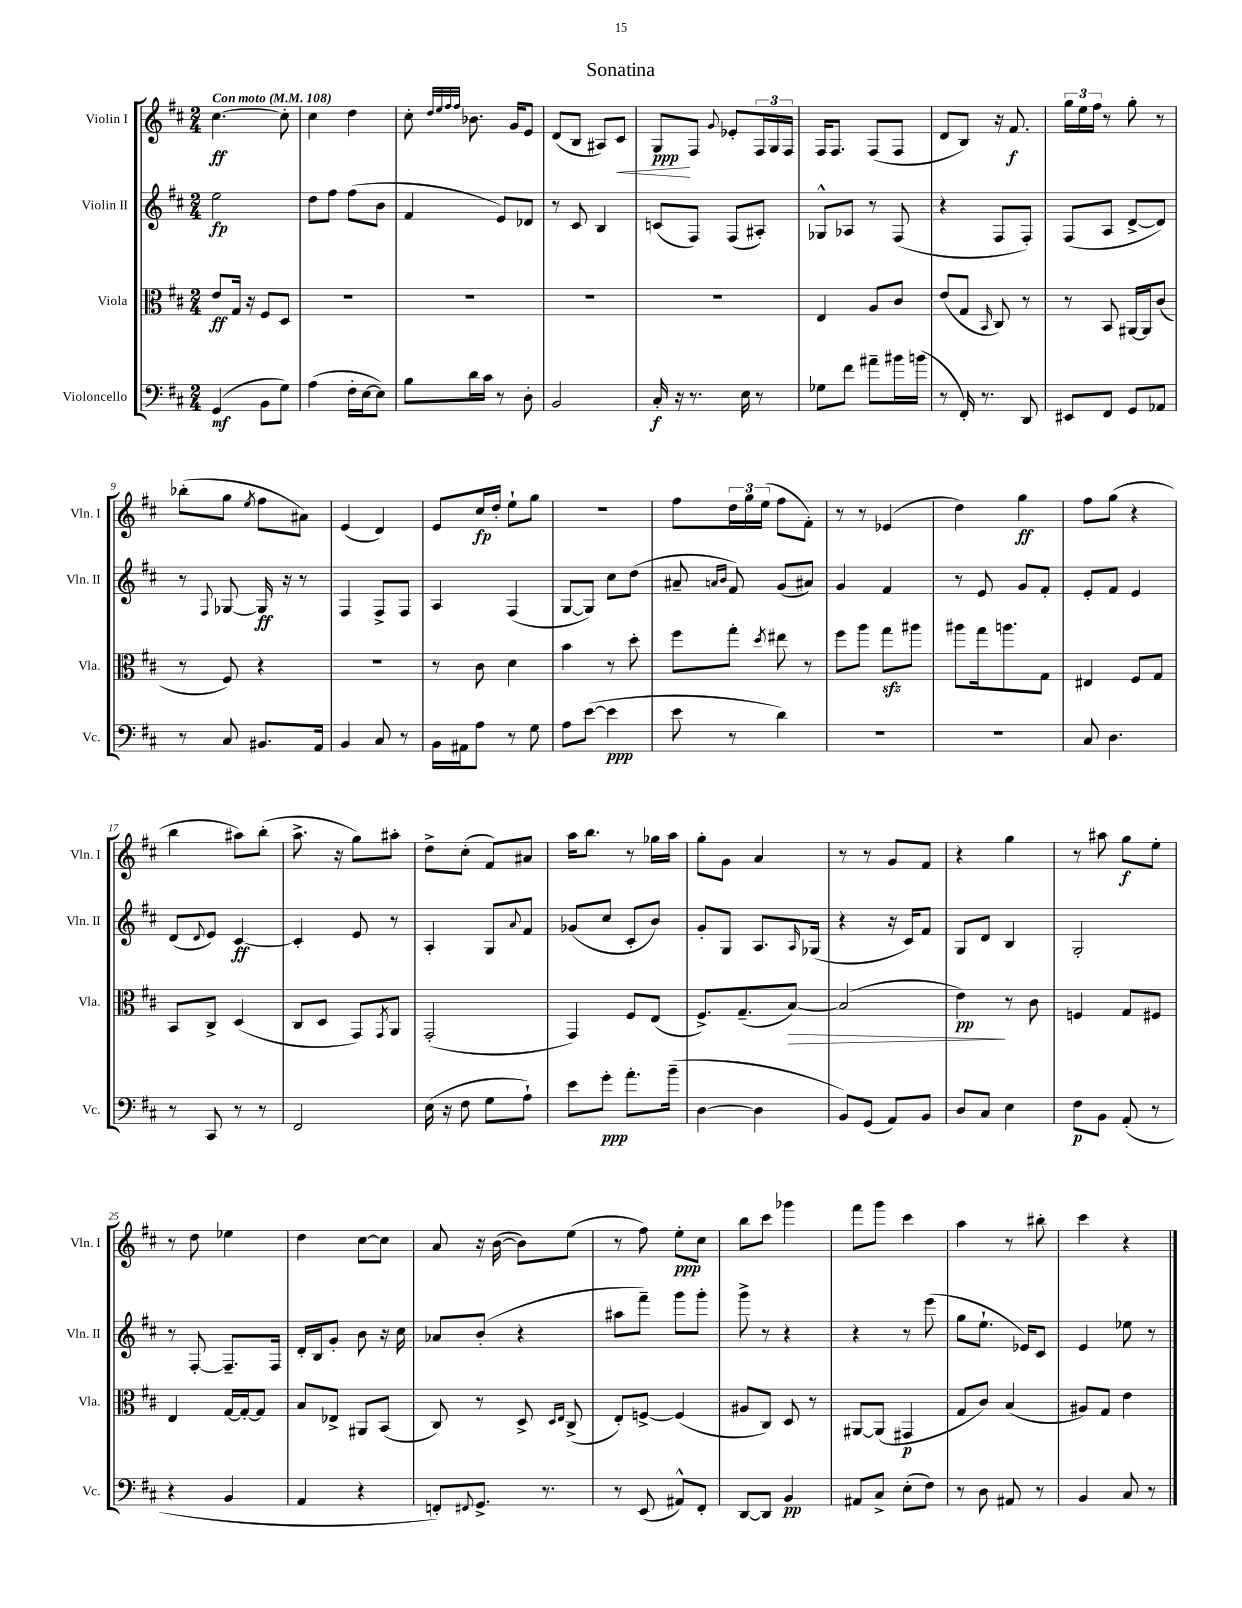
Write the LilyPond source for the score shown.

\header { title = "Sonatina" }
<<
\new StaffGroup <<
\new Staff = "s0" \with { instrumentName = "Violin I" shortInstrumentName = "Vln. I" } {
    \clef treble \key d \major \numericTimeSignature \time 2/4 \tempo "Con moto" 4 = 108
    cis''4.~\ff cis''8-. |
    cis''4 d''4 |
    cis''8-. \grace { d''32 e''32 fis''32 fis''32 } bes'8. g'16 e'8 |
    d'8( b8 ais8) cis'8\< |
    g8\ppp\! fis8 \appoggiatura { g'8 } ees'8-. \tuplet 3/2 { fis16 g16 fis16 } |
    fis16 fis8. fis8( fis8 |
    d'8 b8) r16 fis'8.\f |
    \tuplet 3/2 { g''16 e''16 fis''16 } r8 g''8-. r8 |
    bes''8-.( g''8 \acciaccatura { e''8 } fis''8 ais'8) |
    e'4( d'4) |
    e'8 cis''16\fp d''16-. e''8-! g''8 |
    R2 |
    fis''8 \tuplet 3/2 { d''16 g''16 e''16( } fis''8 fis'8-.) |
    r8 r8 ees'4( |
    d''4) g''4\ff |
    fis''8 g''8( r4 |
    b''4 ais''8) b''8-.( |
    a''8.-> r16 g''8) ais''8-. |
    d''8-> cis''8-.( fis'8) ais'8 |
    a''16 b''8. r8 ges''16 a''16 |
    g''8-. g'8 a'4 |
    r8 r8 g'8 fis'8 |
    r4 g''4 |
    r8 ais''8 g''8\f e''8-. |
    r8 d''8 ees''4 |
    d''4 cis''8~ cis''8 |
    a'8 r16 b'16~( b'8) e''8( |
    r8 fis''8) e''8-.\ppp cis''8 |
    b''8 cis'''8 ges'''4 |
    fis'''8 g'''8 cis'''4 |
    a''4 r8 bis''8-. |
    cis'''4 r4 \bar "|." |
}
\new Staff = "s1" \with { instrumentName = "Violin II" shortInstrumentName = "Vln. II" } {
    \clef treble \key d \major \numericTimeSignature \time 2/4
    e''2\fp |
    d''8 fis''8 fis''8( b'8 |
    fis'4 e'8) des'8 |
    r8 cis'8 b4 |
    c'8( fis8) fis8( ais8-.) |
    ges8-^ aes8 r8 fis8( |
    r4 fis8 fis8-.) |
    fis8( a8 d'8~-> d'8) |
    r8 \appoggiatura { fis8 } ges8~ ges16\ff r16 r8 |
    fis4 fis8-> fis8 |
    a4 fis4( |
    g8~ g8) cis''8 d''8( |
    ais'8-- \grace { a'16 b'16 } fis'8) g'8( ais'8) |
    g'4 fis'4 |
    r8 e'8 g'8 fis'8-. |
    e'8-. fis'8 e'4 |
    d'8( \appoggiatura { d'8 } e'8) cis'4~\ff |
    cis'4-. e'8 r8 |
    a4-. g8 \appoggiatura { a'8 } fis'8 |
    ges'8( cis''8 cis'8-. b'8) |
    g'8-. g8 a8. \grace { a16 } ges16( |
    r4 r16 cis'16) fis'8 |
    g8 d'8 b4 |
    g2-. |
    r8 fis8~-. fis8.-- fis16 |
    d'16-. b16 g'8-. b'8 r16 cis''16 |
    aes'8 b'8-.( r4 |
    ais''8 fis'''8--) g'''8 g'''8-. |
    g'''8-> r8 r4 |
    r4 r8 e'''8( |
    g''8 e''8.-! ees'16) cis'8 |
    e'4 ees''8 r8 \bar "|." |
}
\new Staff = "s2" \with { instrumentName = "Viola" shortInstrumentName = "Vla." } {
    \clef alto \key d \major \numericTimeSignature \time 2/4
    e'8\ff g16 r16 fis8 d8 |
    R2 |
    R2 |
    R2 |
    R2 |
    e4 a8 cis'8 |
    e'8( g8 \grace { b,16 } cis8) r8 |
    r8 b,8 ais,16~ ais,16 cis'8( |
    r8 fis8) r4 |
    R2 |
    r8 cis'8 d'4 |
    b'4 r8 d''8-. |
    fis''8 g''8-. \acciaccatura { d''8 } eis''8 r8 |
    fis''8 a''8 g''8\sfz ais''8 |
    ais''8 g''16 a''8. g8 |
    eis4 fis8 g8 |
    b,8 cis8-> d4( |
    cis8 d8 g,8) \acciaccatura { g,8 } a,8 |
    g,2-.( |
    g,4) fis8 e8( |
    fis8.->) g8.--( b8~\>) |
    b2( |
    e'4\pp\!) r8 cis'8 |
    f4 g8 fis8 |
    e4 g16~ g16~-. g8 |
    b8 ees8-> ais,8 b,8( |
    cis8) r8 d8-> \grace { d16 e16 } cis8->( |
    e8-.) f8~-> f4( |
    ais8 cis8) d8 r8 |
    ais,8~ ais,8( gis,4\p |
    g8 cis'8) b4( |
    ais8) g8 e'4 \bar "|." |
}
\new Staff = "s3" \with { instrumentName = "Violoncello" shortInstrumentName = "Vc." } {
    \clef bass \key d \major \numericTimeSignature \time 2/4
    g,4\mf( b,8 g8) |
    a4( fis16-. e16~ e8) |
    b8 d'16 cis'16 r8 d8-. |
    b,2 |
    cis16-.\f r16 r8. e16 r8 |
    ges8 fis'8 ais'8-- bis'16 b'16( |
    r8 fis,16-.) r8. d,8 |
    eis,8 fis,8 g,8 aes,8 |
    r8 cis8 bis,8. a,16 |
    b,4 cis8 r8 |
    b,16 ais,16 a8 r8 g8 |
    a8 e'8~( e'4\ppp |
    e'8 r8 d'4) |
    R2 |
    R2 |
    cis8 d4. |
    r8 cis,8 r8 r8 |
    fis,2 |
    e16( r16 fis8 g8 a8-!) |
    e'8 g'8-.\ppp a'8.-. b'16--( |
    d4~ d4 |
    b,8) g,8( a,8) b,8 |
    d8 cis8 e4 |
    fis8\p b,8 a,8-.( r8 |
    r4 b,4 |
    a,4 r4 |
    f,8-.) \appoggiatura { fis,8 } g,8.-> r8. |
    r8 e,8( ais,8-^) fis,8-. |
    d,8~ d,8 b,4\pp |
    ais,8 cis8-> e8-.( fis8) |
    r8 d8 ais,8 r8 |
    b,4 cis8 r8 \bar "|." |
}
>>
>>
